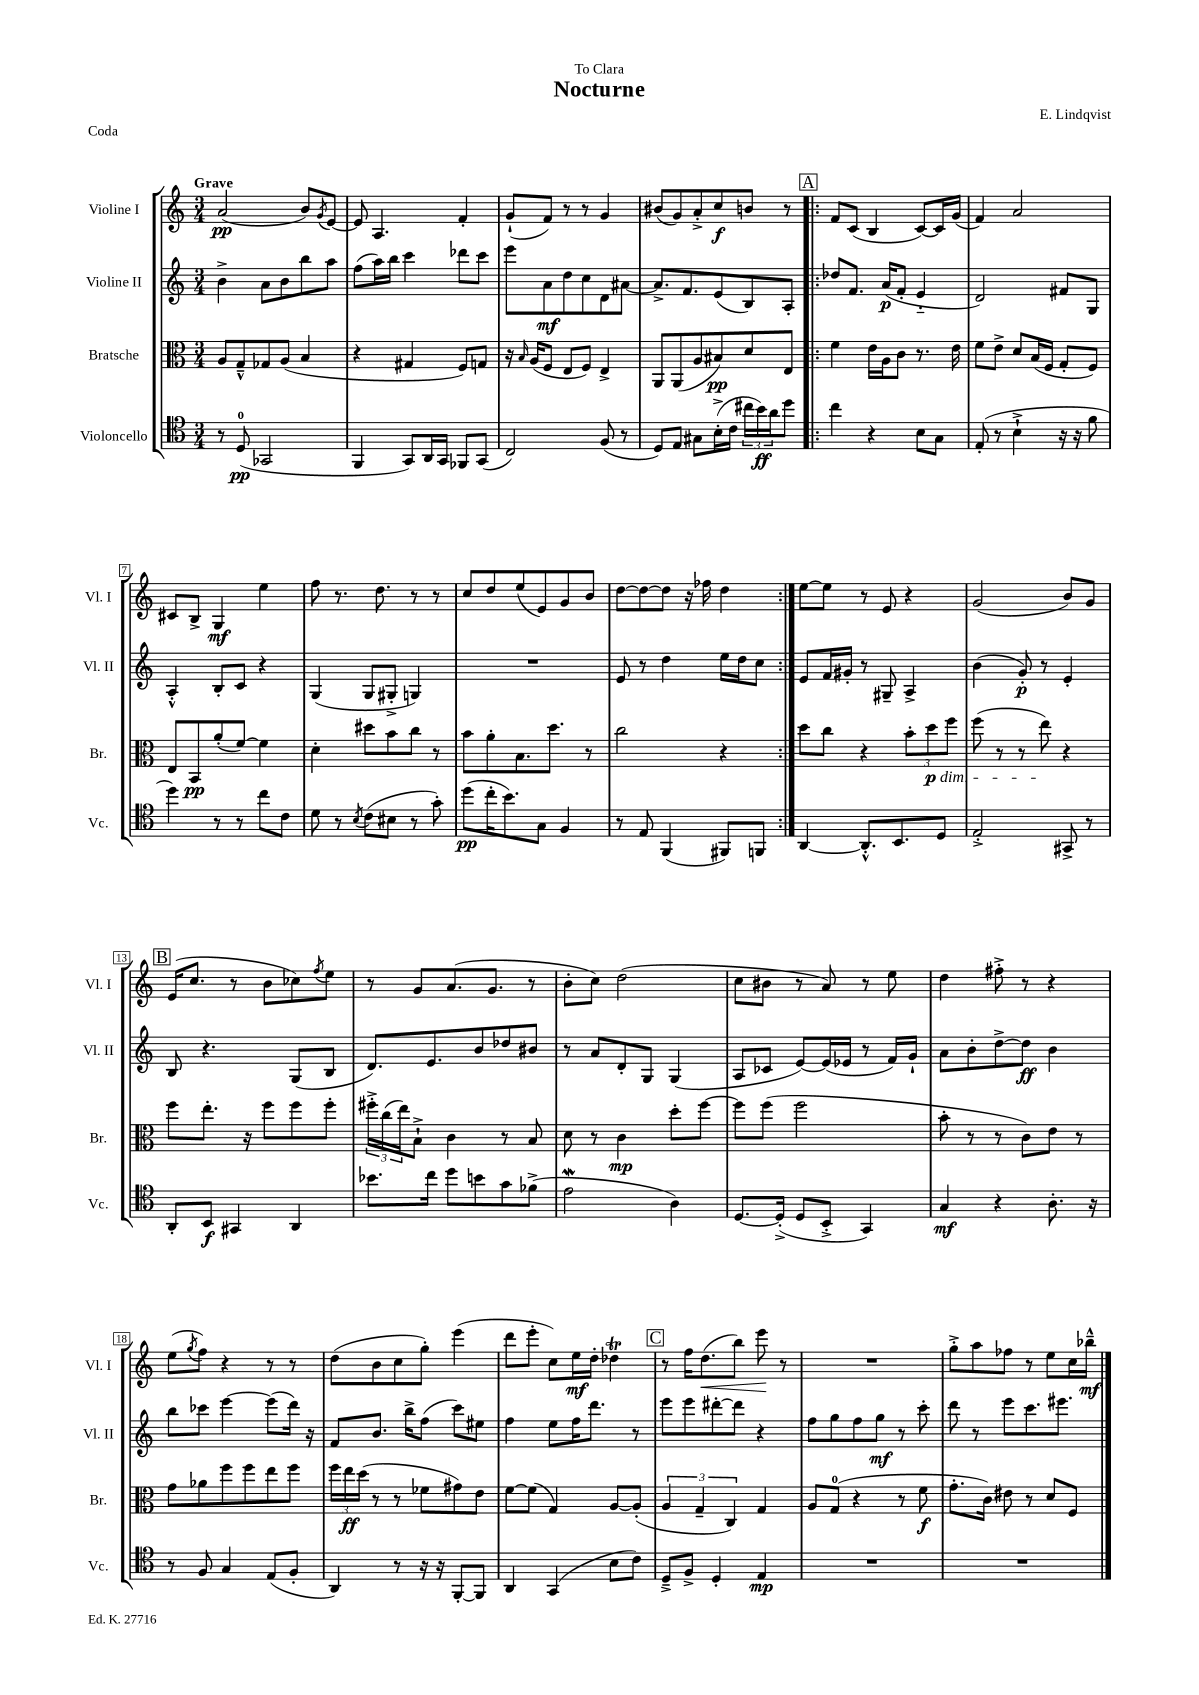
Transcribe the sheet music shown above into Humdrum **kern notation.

**kern	**dynam	**kern	**dynam	**kern	**dynam	**kern	**dynam
*part4	*part4	*part3	*part3	*part2	*part2	*part1	*part1
*staff4	*staff4	*staff3	*staff3	*staff2	*staff2	*staff1	*staff1
*I"Violoncello	*	*I"Bratsche	*	*I"Violine II	*	*I"Violine I	*
*I'Vc.	*	*I'Br.	*	*I'Vl. II	*	*I'Vl. I	*
*clefC4	*	*clefC3	*	*clefG2	*	*clefG2	*
*k[]	*	*k[]	*	*k[]	*	*k[]	*
*M3/4	*	*M3/4	*	*M3/4	*	*M3/4	*
=1	=1	=1	=1	=1	=1	=1	=1
!	!	!	!	!	!	!LO:TX:a:B:t=Grave	!
8r	.	8A/L	.	4b^\	.	(2a/	pp
(8D/	pp	8G~^^/	.	.	.	.	.
2GG-X/	.	8G-X/	.	8a\L	.	.	.
.	.	(8A/J	.	8b\	.	.	.
.	.	4B/	.	8bb\	.	8b/L)	.
.	.	.	.	.	.	8qg/	.
.	.	.	.	8aa\J	.	[8e/J	.
=2	=2	=2	=2	=2	=2	=2	=2
4FF/	.	4r	.	(8ff\L	.	8e/]	.
.	.	.	.	16aa\L)	.	4.A/	.
.	.	.	.	16bb\JJ	.	.	.
8GG/L)	.	4G#X/	.	4ccc\	.	.	.
16AA/L	.	.	.	.	.	.	.
16GG/JJ	.	.	.	.	.	.	.
8FF-X/L	.	8F/L)	.	8ddd-X\L	.	4f'/	.
(8GG/J	.	8Gn/J	.	8ccc\J	.	.	.
=3	=3	=3	=3	=3	=3	=3	=3
2C/)	.	16r	.	8eee\L	.	(8g`/L	.
.	.	16qqB/	.	.	.	.	.
.	.	(16A/KL	.	.	.	.	.
.	.	8F/J	.	8a\	mf	8f/J)	.
.	.	8E/L	.	8dd\	.	8r	.
.	.	8F/J)	.	8cc\	.	8r	.
(8F/	.	4E^/	.	8d\	.	4g/	.
8r	.	.	.	[8a#X\J	.	.	.
=4	=4	=4	=4	=4	=4	=4	=4
8D/L)	.	8AA/L	.	8.a#^/L]	.	(8b#X/L	.
8E/J	.	(8AA/	.	.	.	8g/)	.
.	.	.	.	8.f/	.	.	.
8G#X\L	.	8A/	.	.	.	8a'^/	.
(16B'^\L	.	8B#X/)	pp	(8e/	.	8cc/	f
16c\JJ	.	.	.	.	.	.	.
24cc#X\LL	.	8d/	.	8B/)	.	8bn/J	.
24b\)	ff	.	.	.	.	.	.
24a\J	.	.	.	.	.	.	.
8dd\J	.	8E/J	.	8A'/J	.	8r	.
!!LO:REH:place=s1:t=A
=5!|:	=5!|:	=5!|:	=5!|:	=5!|:	=5!|:	=5!|:	=5!|:
4cc\	.	4f\	.	8dd-X/L	.	8f/L	.
.	.	.	.	8.f/J	.	(8c/J	.
4r	.	16e\LL	.	.	.	4B/	.
.	.	16A\J	.	(16a/KL	p	.	.
.	.	8c\J	.	8f'/J	.	.	.
8B\L	.	8.r	.	4e/	.	[8c/L)	.
8G\J	.	.	.	.	.	16c/L]	.
.	.	16e\	.	.	.	(16g/JJ	.
=6	=6	=6	=6	=6	=6	=6	=6
(8E'/	.	8f\L	.	2d/)	.	4f/)	.
8r	.	8e^\J	.	.	.	.	.
4B`^\	.	8d/L	.	.	.	2a/	.
.	.	(16B/L	.	.	.	.	.
.	.	16F/JJ	.	.	.	.	.
16r	.	8G'/L	.	8f#X/L	.	.	.
16r	.	.	.	.	.	.	.
8f\	.	8F/J)	.	8G/J	.	.	.
!!LO:LB:g=z
=7	=7	=7	=7	=7	=7	=7	=7
4dd\)	.	8E/L	.	4A'^^/	.	8c#X/L	.
.	.	8BB/	pp	.	.	8B^/J	.
8r	.	(8a'/	.	8B'/L	.	4G/	mf
8r	.	[8f/J)	.	8c/J	.	.	.
8cc\L	.	4f\]	.	4r	.	4ee\	.
8c\J	.	.	.	.	.	.	.
=8	=8	=8	=8	=8	=8	=8	=8
8d\	.	4d'\	.	(4G/	.	8ff\	.
8r	.	.	.	.	.	8.r	.
8qB/	.	.	.	.	.	.	.
(8c\L	.	8dd#X\L	.	8G/L	.	.	.
.	.	.	.	.	.	8.dd\	.
8B#X\J	.	8b\	.	8G#X'^/J	.	.	.
8r	.	8cc\J	.	4Gn/)	.	8r	.
8g'\)	.	8r	.	.	.	8r	.
=9	=9	=9	=9	=9	=9	=9	=9
(8dd\L	pp	8b\L	.	2.r	.	8cc/L	.
16cc'\K	.	8a'\	.	.	.	8dd/	.
8.b\)	.	.	.	.	.	.	.
.	.	8.B\	.	.	.	(8ee/	.
8G\J	.	.	.	.	.	8e/)	.
.	.	8.dd\J	.	.	.	.	.
4F/	.	.	.	.	.	8g/	.
.	.	8r	.	.	.	8b/J	.
=10	=10	=10	=10	=10	=10	=10	=10
8r	.	2cc\	.	8e/	.	[8dd\L	.
8E/	.	.	.	8r	.	8dd\_	.
(4FF/	.	.	.	4dd\	.	8dd\J]	.
.	.	.	.	.	.	16r	.
.	.	.	.	.	.	16ff-X\	.
8FF#X/L)	.	4r	.	16ee\LL	.	4dd\	.
.	.	.	.	16dd\J	.	.	.
8FFn/J	.	.	.	8cc\J	.	.	.
=11:|!	=11:|!	=11:|!	=11:|!	=11:|!	=11:|!	=11:|!	=11:|!
[4AA/	.	8dd\L	.	8e/L	.	[8ee\L	.
.	.	8cc\J	.	16f/L	.	8ee\J]	.
.	.	.	.	16g#X'/JJ	.	.	.
8.AA'^^/L]	.	4r	.	8r	.	8r	.
.	.	.	.	8G#X~/	.	8e/	.
8.BB/	.	.	.	.	.	.	.
.	.	12b'\L	.	4A^/	.	4r	.
!	!	!LO:TX:b:i:t=dim.	!	!	!	!	!
.	.	12dd\	p	.	.	.	.
8D/J	.	.	.	.	.	.	.
.	.	12ff\J	.	.	.	.	.
=12	=12	=12	=12	=12	=12	=12	=12
2E'^/	.	(8ff\	.	(4b\	.	(2g/	.
.	.	8r	.	.	.	.	.
.	.	8r	.	8g'/)	p	.	.
.	.	8ee\)	.	8r	.	.	.
8GG#X^/	.	4r	.	4e'/	.	8b/L)	.
8r	.	.	.	.	.	8g/J	.
!!LO:LB:g=z
!!LO:REH:place=s1:t=B
=13	=13	=13	=13	=13	=13	=13	=13
8AA'/L	.	8ff\L	.	8B/	.	(16e/KL	.
.	.	.	.	.	.	8.cc/J	.
8BB/J	f	8.ee'\J	.	4.r	.	.	.
4GG#X/	.	.	.	.	.	8r	.
.	.	16r	.	.	.	.	.
.	.	8ff\L	.	.	.	8b\L	.
4AA/	.	8ff\	.	(8G/L	.	8cc-X\)	.
.	.	.	.	.	.	8qff/	.
.	.	8ff'\J	.	8B/J	.	8ee\J	.
=14	=14	=14	=14	=14	=14	=14	=14
8.b-X\L	.	24ff#X'^\LL	.	8.d/L)	.	8r	.
.	.	(24cc\	.	.	.	.	.
.	.	24ee\J)	.	.	.	.	.
.	.	8B`^\J	.	.	.	8g/L	.
16cc\Jk	.	.	.	8.e/	.	.	.
8dd\L	.	4c\	.	.	.	(8.a/	.
8bn\	.	.	.	8b/	.	.	.
.	.	.	.	.	.	8.g/J	.
8g\	.	8r	.	8dd-X/	.	.	.
(8f-X^\J	.	8B/	.	8b#X/J	.	8r	.
=15	=15	=15	=15	=15	=15	=15	=15
2eW\	.	8d\	.	8r	.	8b'\L	.
.	.	8r	.	8a/L	.	8cc\J)	.
.	.	4c\	mp	8d'/	.	(2dd\	.
.	.	.	.	8G/J	.	.	.
4A\)	.	8dd'\L	.	(4G/	.	.	.
.	.	[8ff\J	.	.	.	.	.
=16	=16	=16	=16	=16	=16	=16	=16
[8.D/L	.	8ff\L]	.	8A/L	.	8cc\L	.
.	.	(8ff\J	.	8c-X/J	.	8b#X\J	.
(16D'^/Jk]	.	.	.	.	.	.	.
8D/L	.	2ff\	.	[8e/L)	.	8r	.
8BB'^/J	.	.	.	(16e/L]	.	8a/)	.
.	.	.	.	16e-X/JJ	.	.	.
4GG/)	.	.	.	8r	.	8r	.
.	.	.	.	16f/LL)	.	8ee\	.
.	.	.	.	16g`/JJ	.	.	.
=17	=17	=17	=17	=17	=17	=17	=17
4G/	mf	8b'\	.	8a\L	.	4dd\	.
.	.	8r	.	8b'\	.	.	.
4r	.	8r	.	[8dd^\	.	8ff#X'^\	.
.	.	8c\L)	.	8dd\J]	ff	8r	.
8.A'\	.	8e\J	.	4b\	.	4r	.
.	.	8r	.	.	.	.	.
16r	.	.	.	.	.	.	.
!!LO:LB:g=z
=18	=18	=18	=18	=18	=18	=18	=18
8r	.	8g\L	.	8bb\L	.	(8ee\L	.
.	.	.	.	.	.	8qgg/	.
8F/	.	8a-X\	.	8ccc-X\J	.	8ff\J)	.
4G/	.	8ff\	.	[4eee\	.	4r	.
.	.	8ff\	.	.	.	.	.
(8E/L	.	8ee\	.	(8eee\L]	.	8r	.
8F'/J	.	8ff\J	.	16ddd\Jk)	.	8r	.
.	.	.	.	16r	.	.	.
=19	=19	=19	=19	=19	=19	=19	=19
4AA/)	.	24ff\LL	.	8f/L	.	(8dd\L	.
.	.	24ee\	ff	.	.	.	.
.	.	(24dd\JJ	.	.	.	.	.
.	.	8r	.	8.b/J	.	8b\	.
8r	.	8r	.	.	.	8cc\	.
.	.	.	.	16bb^\KL	.	.	.
16r	.	8f-X\L	.	(8ff\J	.	8gg'\J)	.
16r	.	.	.	.	.	.	.
[8FF'/L	.	8g#X\)	.	8ccc\L)	.	(4eee\	.
8FF/J]	.	8e\J	.	8ee#X\J	.	.	.
=20	=20	=20	=20	=20	=20	=20	=20
4AA/	.	[8f\L	.	4ff\	.	8ddd\L	.
.	.	(8f\J]	.	.	.	8eee'\J	.
(4GG/	.	4G/)	.	8ee\L	.	8cc\L)	.
.	.	.	.	16ff\K	.	16ee\L	mf
.	.	.	.	8.ddd\J	.	16dd'\JJ	.
8B\L	.	[8A/L	.	.	.	4dd-XT\	.
8c\J)	.	(8A'/J]	.	8r	.	.	.
!!LO:REH:place=s1:t=C
=21	=21	=21	=21	=21	=21	=21	=21
8D~^/L	.	6A/	.	8eee\L	.	8r	.
8F^/J	.	.	.	8eee\	.	16ff\KL	.
.	.	6G~/	.	.	.	.	.
!	!	!	!	!	!	!	!LO:HP:b
.	.	.	.	.	.	(8.dd\	<
4D'/	.	.	.	[8ddd#X'\	.	.	.
.	.	6C/)	.	.	.	.	.
.	.	.	.	8ddd#\J]	.	8bb\J)	.
4E/	mp	4G/	.	4r	.	8eee\	.
.	.	.	.	.	.	8r	[
=22	=22	=22	=22	=22	=22	=22	=22
2.r	.	8A/L	.	8ff\L	.	2.r	.
.	.	(8G/J	.	8gg\	.	.	.
.	.	4r	.	8ff\	.	.	.
.	.	.	.	8gg\J	mf	.	.
.	.	8r	.	8r	.	.	.
.	.	8f\	f	8ccc'\	.	.	.
=23	=23	=23	=23	=23	=23	=23	=23
2.r	.	8.g'\L	.	8ddd\	.	8gg'^\L	.
.	.	.	.	8r	.	8aa\	.
.	.	16c\Jk)	.	.	.	.	.
.	.	8e#X\	.	8eee\L	.	8ff-X\J	.
.	.	8r	.	8.ccc\	.	8r	.
.	.	8d/L	.	.	.	8ee\L	.
.	.	.	.	8.eee#X\J	.	.	.
.	.	8F/J	.	.	.	16cc\L	.
.	.	.	.	.	.	16bb-X~^^\JJ	mf
==	==	==	==	==	==	==	==
*-	*-	*-	*-	*-	*-	*-	*-
